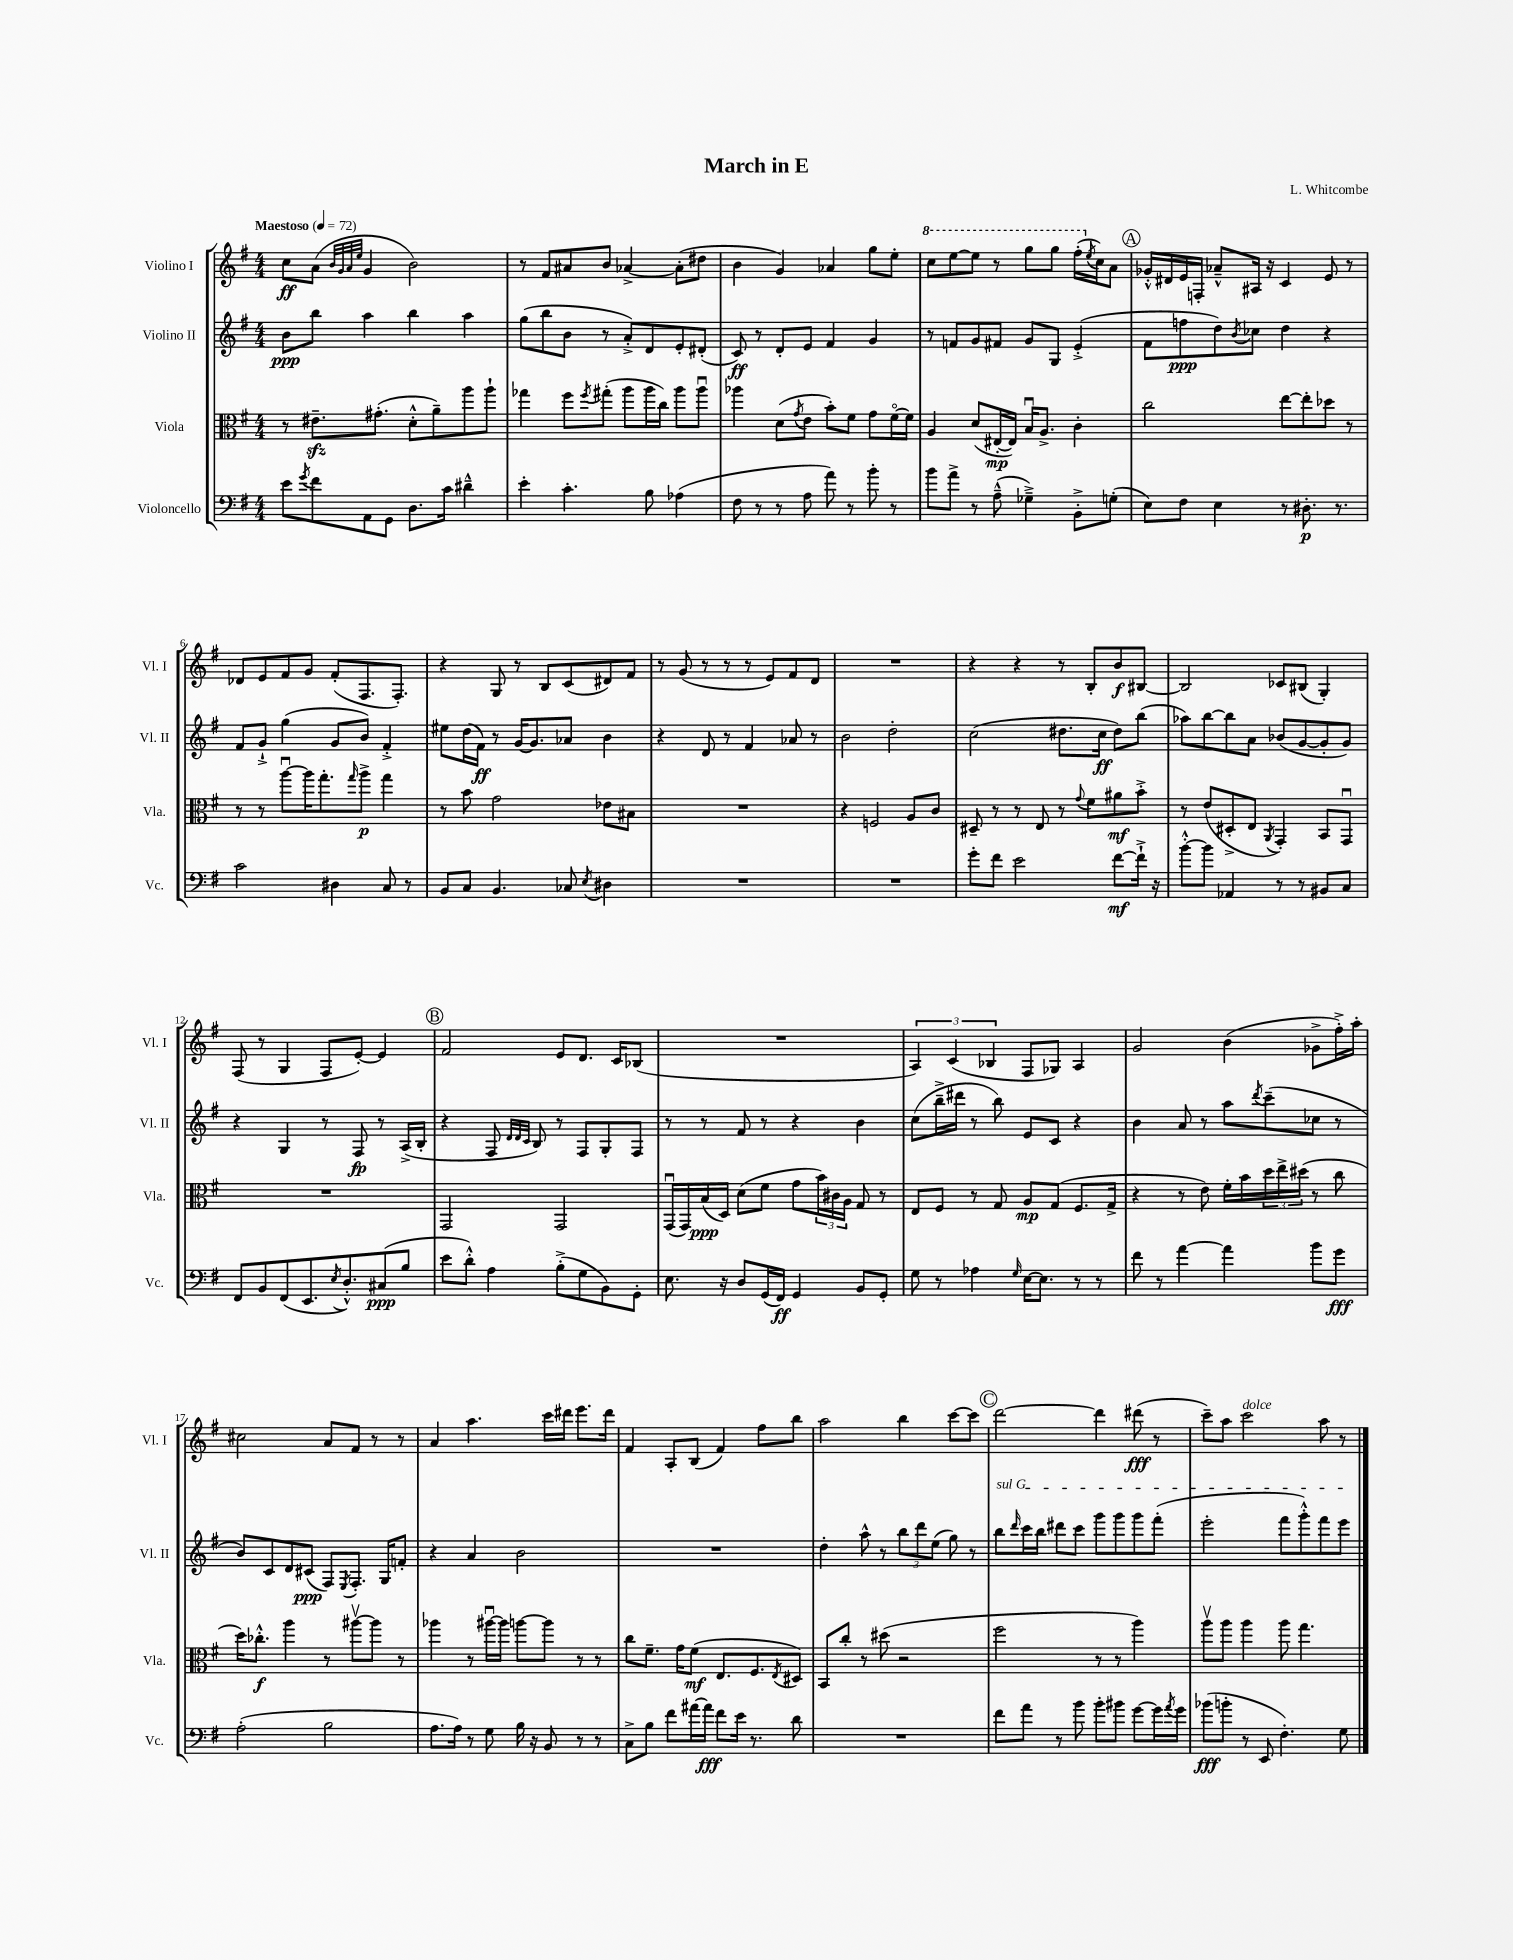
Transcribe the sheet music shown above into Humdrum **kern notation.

**kern	**kern	**kern	**kern
*staff4	*staff3	*staff2	*staff1
*clefF4	*clefC3	*clefG2	*clefG2
*k[f#]	*k[f#]	*k[f#]	*k[f#]
*M4/4	*M4/4	*M4/4	*M4/4
*MM72	*MM72	*MM72	*MM72
8e\L	8r	8b\L	8cc\L
8qg/	.	.	.
8f#\	8.e#~\L	8bb\J	(8a\J
.	.	.	32qqb/LLL
.	.	.	32qqg/
.	.	.	32qqa/
.	.	.	32qqee/JJJ
8AA\	.	4aa\	4g/
.	(8.g#'\J	.	.
8GG\J	.	.	.
8.D\L	8d'^^\L	4bb\	2b\)
.	8a~\)	.	.
16c\Jk	.	.	.
4d#~^^\	8aa\	4aa\	.
.	8aa`\J	.	.
=	=	=	=
4e'\	4gg-\	(8gg\L	8r
.	.	8bb\	8f#/L
4.c'\	8ff#\L	8b\J	8a#/
.	8qff#/	.	.
.	(8gg#'\J	8r	8b/J
.	8aa\L	8a'^/L)	[4a-^/
8B\	16aa\L	8d/	.
.	16cc\JJ)	.	.
(4A-\	8aa\L	8e'/	(8a-'\]L
.	8aau\J	(8d#'/J	8dd#\J
=	=	=	=
8F#\	4aa-\	8c/)	4b\
8r	.	8r	.
8r	(8d\L	8d'/L	4g/)
.	8qg/	.	.
8A\	8e\J	8e/J	.
8a\)	8b'\L)	4f#/	4a-/
8r	8f#\J	.	.
8b'\	8g\L	4g/	8gg\L
8r	[16f#o\L	.	8ee'\J
.	16f#\]JJ	.	.
=	=	=	=
8b\L	4A/	8r	8ccc\L
8a^\J	.	8f/L	[8eee\
8r	(8d/L	8g/	8eee\]J
(8A~^^\	[16E#'/L	8f#/J	8r
.	16E#/]JJ)	.	.
4G-~^\)	16Bu/LK	8g/L	8ggg\L
.	8.A^/J	.	.
.	.	8G/J	8ggg\J
8BB'^\L	4c'\	(4e'^/	(16fff#'\LL
.	.	.	8qee/
.	.	.	16cc\J)
(8G'\J	.	.	8a\J
=	=	=	=
8E\L)	2cc\	8f#\L	16g-'^^/LL
.	.	.	16d#/
8F#\J	.	8ff\	16e/
.	.	.	16F'/JJ
4E\	.	8dd\)	8a-~^^/L
.	.	8qb/	.
.	.	8cc-\J	16A#/Jk
.	.	.	16r
8r	[8ee\L	4dd\	4c/
8.D#'\	8ee'\]	.	.
.	8dd-\J	4r	8e/
8.r	.	.	.
.	8r	.	8r
=	=	=	=
2c\	8r	8f#/L	8d-/L
.	8r	8g`^/J	8e/
.	[8aau\L	(4gg\	8f#/
.	16aa\]K	.	8g/J
.	8.gg'\	.	.
4D#\	.	8g/L	(8f#'/L
.	16qqgg/	.	.
.	8aa^\J	8b/J)	8.F#/
8C/	4gg\	4f#'^/	.
.	.	.	8.F#'/J)
8r	.	.	.
=	=	=	=
8BB/L	8r	8ee#\L	4r
8C/J	8b\	(16dd\L	.
.	.	16f#\JJ)	.
4.BB/	2g\	8r	8G/
.	.	[16g/LK	8r
.	.	8.g/]	.
.	.	.	8B/L
8C-/	.	8a-/J	(8c/
8qE/	.	.	.
4D#\	8e-\L	4b\	8d#/)
.	8B#\J	.	8f#/J
=	=	=	=
1r	1r	4r	8r
.	.	.	(8g/
.	.	8d/	8r
.	.	8r	8r
.	.	4f#/	8r
.	.	.	8e/L)
.	.	8a-/	8f#/
.	.	8r	8d/J
=	=	=	=
1r	4r	2b\	1r
.	2F/	.	.
.	.	2dd'\	.
.	8A/L	.	.
.	8c/J	.	.
=	=	=	=
8g'\L	8D#~/	(2cc\	4r
8f#\J	8r	.	.
2e\	8r	.	4r
.	8E/	.	.
.	8r	8.dd#\L	8r
.	8qqg/	.	.
.	8f#\L	.	8B'/L
.	.	16cc\Jk	.
[8f#\L	8a#\	8dd#\L)	8b/
16f#`^\]Jk	8b'^\J	(8bb\J	[8B#/J
16r	.	.	.
=	=	=	=
[8b'^^\L	8r	8aa-\L)	2B#/]
8b\]J	(8e/L	[8bb\	.
4AA-/	8D#'^/	8bb\]	.
.	8E/J	8a\J	.
.	8qAA/	.	.
8r	4GG'/)	(8b-/L	8c-/L
8r	.	[8g/	(8B#/J
8BB#/L	8BB/L	8g'/]	4G'/)
8C/J	8GGu/J	8g/J)	.
=	=	=	=
8FF#/L	1r	4r	(8F#/
8BB/	.	.	8r
(8FF#/	.	4G/	4G/
8.EE/	.	.	.
.	.	8r	8F#/L
8qE/	.	.	.
8.D'^^/)	.	.	.
.	.	8F#/	[8e'/J)
(8C#/	.	8r	4e/]
8B/J	.	(16A^/LL	.
.	.	16B'/JJ	.
=	=	=	=
8e\L	2GG/	4r	2f#/
8d'^^\J)	.	.	.
4A\	.	8F#/	.
.	.	32qqd/LLL	.
.	.	32qqd/	.
.	.	32qqc/JJJ	.
.	.	8B/)	.
(8B'^\L	2GG/	8r	8e/L
8G\	.	8F#/L	8.d/J
8BB\)	.	8G'/	.
.	.	.	16c/LK
8GG'\J	.	8F#/J	(8B-/J
=	=	=	=
8.E\	(16GGu/LL	8r	1r
.	16GG/)	.	.
.	(16B/	8r	.
16r	16D/JJ)	.	.
8D/L	(8d\L	8f#/	.
(16GG/L	8f#\J	8r	.
16FF#/JJ)	.	.	.
4GG/	8g\L	4r	.
.	24b\L)	.	.
.	24c#\	.	.
.	24A\JJ	.	.
8BB/L	8G/	4b\	.
8GG'/J	8r	.	.
=	=	=	=
8G\	8E/L	(8cc\L	6A/)
8r	8F#/J	16bb~^\L	.
.	.	.	(6c/
.	.	16ddd#\JJ	.
4A-\	8r	8r	.
.	.	.	6B-/
.	8G/	8bb\)	.
16qqG/	.	.	.
[16E\LK	8A/L	8e/L	8F#/L
8.E\]J	.	.	.
.	(8G/J	8c/J	8G-/J)
8r	8.F#/L	4r	4A/
8r	.	.	.
.	16G^/Jk	.	.
=	=	=	=
8f#\	4r	4b\	2g/
8r	.	.	.
[4a\	8r	8a/	.
.	8e\)	8r	.
4a\]	16f#'\LL	8aa\L	(4b\
.	16b\	.	.
.	.	8qddd/	.
.	24dd\	(8ccc~\	.
.	24ee^\	.	.
.	(24dd#\JJ	.	.
8b\L	8r	8cc-\J	8g-^\L
8g\J	8cc\	8r	16ff#'^\L)
.	.	.	16aa'\JJ
=	=	=	=
(2A'\	16dd\LK)	8b/L)	2cc#\
.	8.cc-'^^\J	.	.
.	.	8c/	.
.	4aa\	8d/	.
.	.	(8c#/J	.
2B\	8r	8F#/L)	8a/L
.	.	8qE/	.
.	[8aa#v\L	8.F#'/J	8f#/J
.	8aa#\]J	.	8r
.	.	16G/LK	.
.	8r	8f'/J	8r
=	=	=	=
8.A\L	4aa-\	4r	4a/
16A\Jk)	.	.	.
8r	8r	4a/	4.aa\
8G\	[16aa#u\LL	.	.
.	16aa#\]JJ	.	.
16B\	[8aa\L	2b\	.
16r	.	.	.
8BB/	8aa\]J	.	16ccc\LL
.	.	.	16ddd#\JJ
8r	8r	.	8.eee\L
8r	8r	.	.
.	.	.	16ddd#\Jk
=	=	=	=
8C^\L	8cc\L	1r	4f#/
8B\J	8.f#~\J	.	.
8f#\L	.	.	8A'/L
.	16g\LK	.	.
[16a#\L	(8f#\J	.	(8B/J
16a#\]JJ	.	.	.
8f#\L	8.E/L	.	4f#/)
16e\Jk	.	.	.
8.r	8.F#/	.	.
.	.	.	8ff#\L
.	8qE/	.	.
8d\	8D#/J)	.	8bb\J
=	=	=	=
1r	8BB/L	4dd'\	2aa\
.	8cc'/J	.	.
.	8r	8aa^^\	.
.	(8dd#\	8r	.
.	2r	12bb\L	4bb\
.	.	12ddd\	.
.	.	(12ee\J	.
.	.	8gg\)	[8ccc\L
.	.	8r	8ccc\]J
=	=	=	=
8f#\L	2ff#\	8bb\L	[2ddd\
.	.	16qqddd/	.
8a\J	.	16ccc\L	.
.	.	16bb\JJ	.
8r	.	8ddd#\L	.
8b\	.	8ccc\J	.
8b'\L	8r	8ggg\L	4ddd\]
8b#\J	8r	8ggg\	.
[8g\L	4aa\)	8ggg\	(8ddd#\
16g\]L	.	(8fff#'\J	8r
8qa/	.	.	.
16g\JJ	.	.	.
=	=	=	=
(8b-\L	8aav\L	2eee'\	8ccc~\L)
8b'\J	8aa\J	.	8aa\J
8r	4aa\	.	2ccc\
8EE/	.	.	.
4.F#'\)	8aa\	8fff#\L	.
.	4.gg\	8ggg'^^\)	.
.	.	8fff#\	8aa\
8G\	.	8eee\J	8r
==	==	==	==
*-	*-	*-	*-
